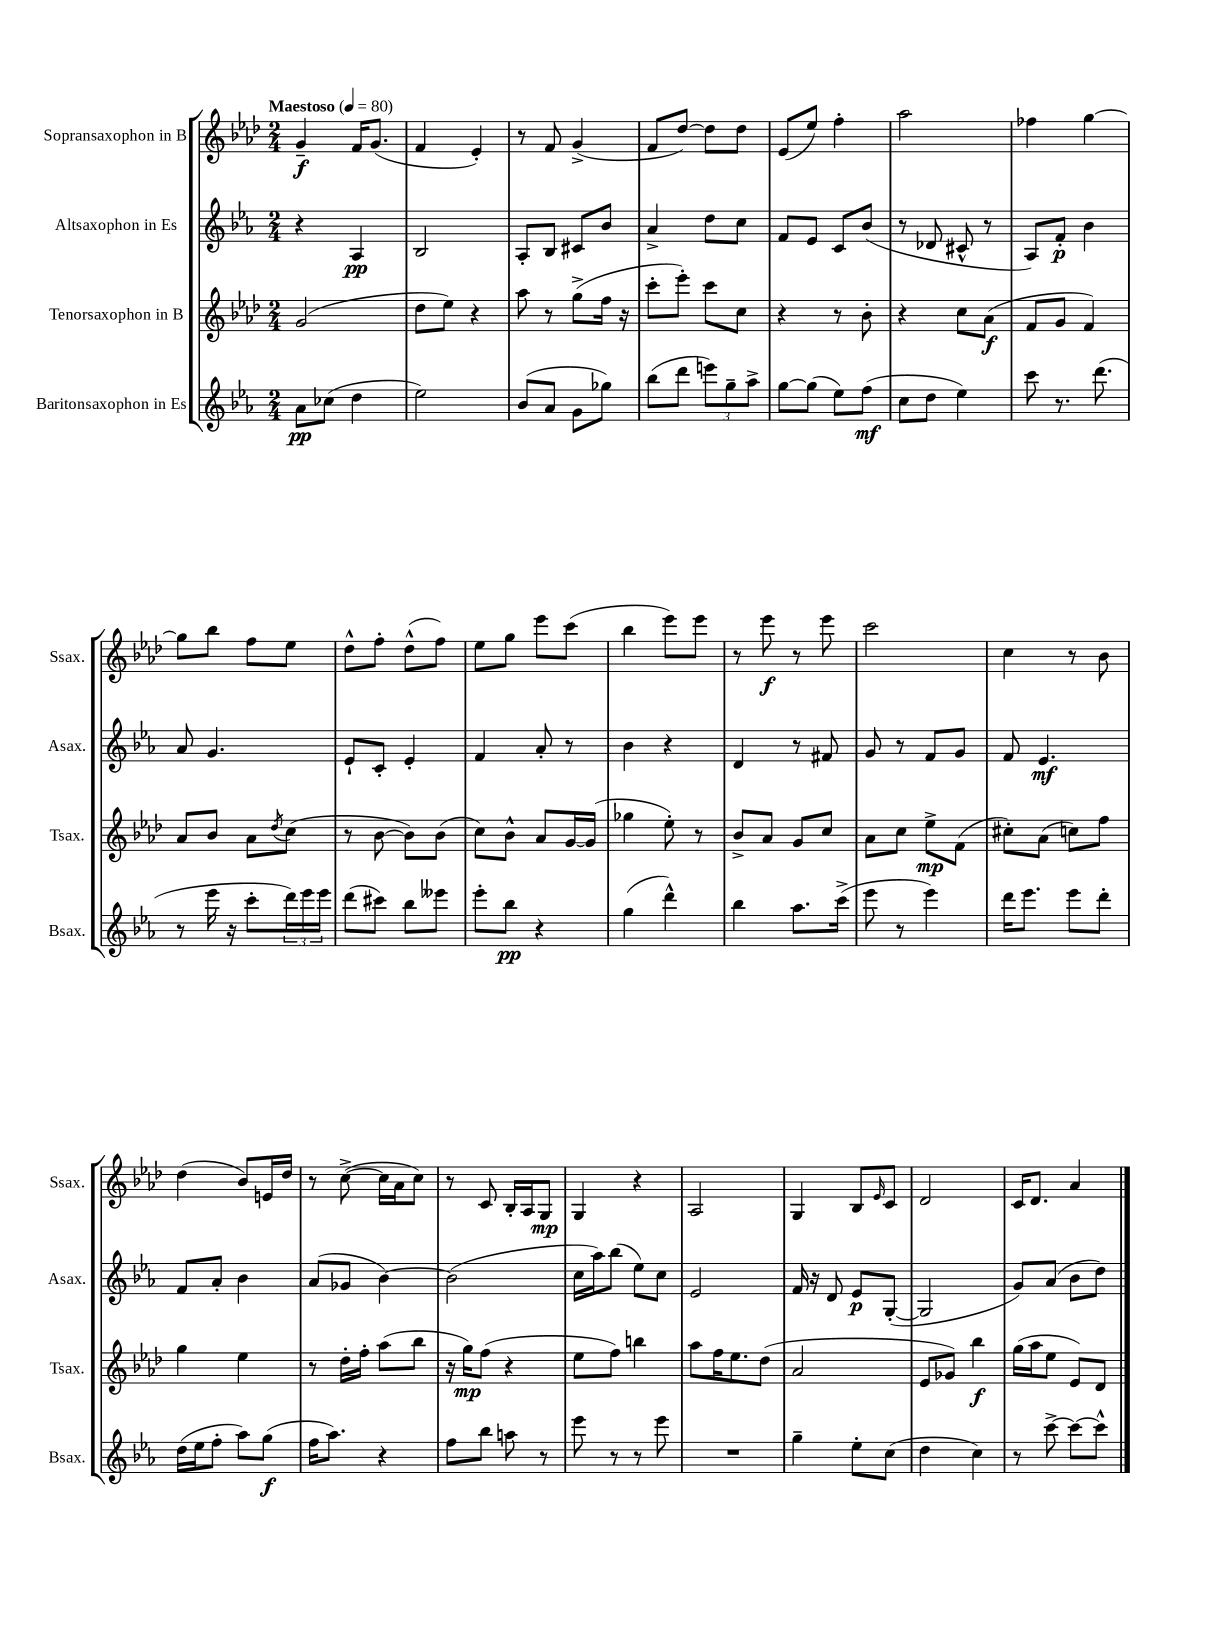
<<
\new StaffGroup <<
\new Staff = "s0" \with { instrumentName = "Sopransaxophon in B" shortInstrumentName = "Ssax." } {
    \clef treble \key aes \major \numericTimeSignature \time 2/4 \tempo "Maestoso" 4 = 80
    g'4--\f f'16 g'8.( |
    f'4 ees'4-.) |
    r8 f'8 g'4->( |
    f'8 des''8~) des''8 des''8 |
    ees'8( ees''8) f''4-. |
    aes''2 |
    fes''4 g''4~ |
    g''8 bes''8 f''8 ees''8 |
    des''8-^ f''8-. des''8-^( f''8) |
    ees''8 g''8 ees'''8 c'''8( |
    bes''4 ees'''8) ees'''8 |
    r8 ees'''8\f r8 ees'''8 |
    c'''2 |
    c''4 r8 bes'8 |
    des''4( bes'8) e'16 des''16 |
    r8 c''8~->( c''16 aes'16 c''8) |
    r8 c'8 bes16-. aes16 g8\mp |
    g4 r4 |
    aes2 |
    g4 bes8 \grace { ees'16 } c'8 |
    des'2 |
    c'16 des'8. aes'4 \bar "|." |
}
\new Staff = "s1" \with { instrumentName = "Altsaxophon in Es" shortInstrumentName = "Asax." } {
    \clef treble \key ees \major \numericTimeSignature \time 2/4
    r4 aes4\pp |
    bes2 |
    aes8-. bes8 cis'8 bes'8 |
    aes'4-> d''8 c''8 |
    f'8 ees'8 c'8 bes'8( |
    r8 des'8 cis'8-^ r8 |
    aes8) f'8-.\p bes'4 |
    aes'8 g'4. |
    ees'8-! c'8-. ees'4-. |
    f'4 aes'8-. r8 |
    bes'4 r4 |
    d'4 r8 fis'8 |
    g'8 r8 f'8 g'8 |
    f'8 ees'4.\mf |
    f'8 aes'8-. bes'4 |
    aes'8( ges'8 bes'4~) |
    bes'2( |
    c''16 aes''16) bes''8( ees''8) c''8 |
    ees'2 |
    f'16 r16 d'8 ees'8\p g8~-.( |
    g2 |
    g'8) aes'8( bes'8 d''8) \bar "|." |
}
\new Staff = "s2" \with { instrumentName = "Tenorsaxophon in B" shortInstrumentName = "Tsax." } {
    \clef treble \key aes \major \numericTimeSignature \time 2/4
    g'2( |
    des''8 ees''8) r4 |
    aes''8 r8 g''8->( f''16 r16 |
    c'''8-. ees'''8-.) c'''8 c''8 |
    r4 r8 bes'8-. |
    r4 c''8 aes'8\f( |
    f'8 g'8 f'4) |
    aes'8 bes'8 aes'8 \acciaccatura { des''8 } c''8( |
    r8 bes'8~ bes'8) bes'8( |
    c''8) bes'8-^ aes'8 g'16~ g'16( |
    ges''4 ees''8-.) r8 |
    bes'8-> aes'8 g'8 c''8 |
    aes'8 c''8 ees''8->\mp f'8( |
    cis''8-.) aes'8( c''8) f''8 |
    g''4 ees''4 |
    r8 des''16-. f''16-. aes''8( bes''8 |
    r16 g''16\mp) f''8( r4 |
    ees''8 f''8) b''4 |
    aes''8 f''16 ees''8. des''8( |
    aes'2 |
    ees'8 ges'8) bes''4\f |
    g''16( aes''16 ees''8 ees'8) des'8 \bar "|." |
}
\new Staff = "s3" \with { instrumentName = "Baritonsaxophon in Es" shortInstrumentName = "Bsax." } {
    \clef treble \key ees \major \numericTimeSignature \time 2/4
    aes'8\pp ces''8( d''4 |
    ees''2) |
    bes'8( aes'8 g'8 ges''8) |
    bes''8( d'''8 \tuplet 3/2 { e'''8) g''8-- aes''8-> } |
    g''8~ g''8( ees''8) f''8\mf( |
    c''8 d''8 ees''4) |
    c'''8 r8. d'''8.( |
    r8 ees'''16 r16 c'''8-. \tuplet 3/2 { d'''16) ees'''16 ees'''16 } |
    d'''8( cis'''8) bes''8 eeses'''8 |
    ees'''8-. bes''8\pp r4 |
    g''4( d'''4-^) |
    bes''4 aes''8. c'''16->( |
    ees'''8 r8 ees'''4) |
    d'''16 ees'''8. ees'''8 d'''8-. |
    d''16( ees''16 f''8-. aes''8) g''8\f( |
    f''16 aes''8.) r4 |
    f''8 bes''8 a''8 r8 |
    ees'''8 r8 r8 ees'''8 |
    R2 |
    g''4-- ees''8-. c''8( |
    d''4 c''4) |
    r8 c'''8~-> c'''8~ c'''8-^ \bar "|." |
}
>>
>>
\layout { \context { \Score \remove "Bar_number_engraver" } }
